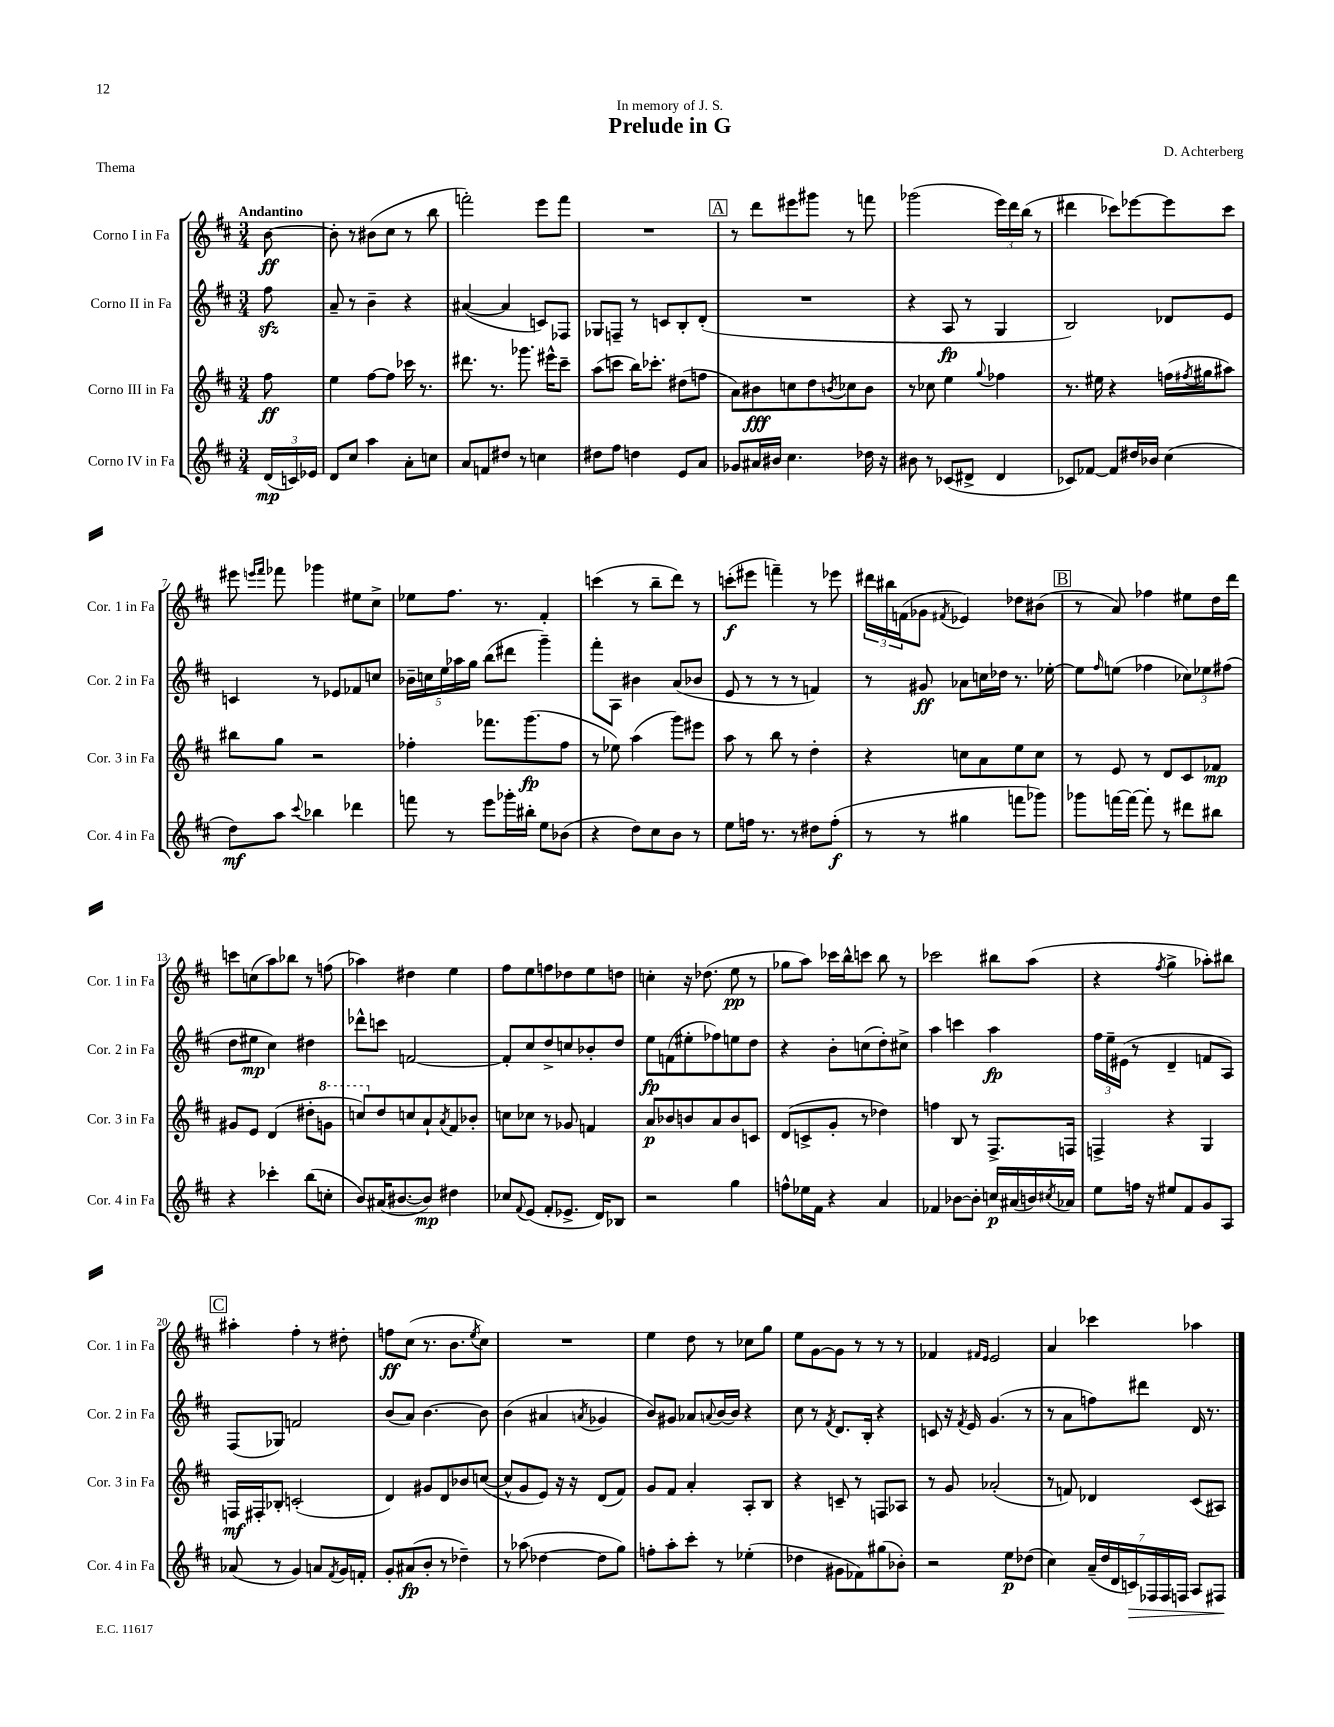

**kern	**kern	**kern	**kern
*staff4	*staff3	*staff2	*staff1
*clefG2	*clefG2	*clefG2	*clefG2
*k[f#c#]	*k[f#c#]	*k[f#c#]	*k[f#c#]
*M3/4	*M3/4	*M3/4	*M3/4
(24d/LL	8ff#\	8ff#\	[8b\
24c/)	.	.	.
24e-/JJ	.	.	.
=	=	=	=
8d/L	4ee\	8a~/	8b'\]
8cc#/J	.	8r	8r
4aa\	[8ff#\L	4b~\	(8b#\L
.	8ff#\]J	.	8cc#\J
8a'\L	16ccc-\	4r	8r
.	8.r	.	.
8cc\J	.	.	8bb\
=	=	=	=
8a/L	8.ddd#\	([4a#/	2fff'\)
8f/	.	.	.
.	8.r	.	.
8dd#/J	.	4a#/]	.
8r	8.ggg-\	.	.
4cc\	.	8c/L)	8eee\L
.	16eee#^^\LK	.	.
.	8ccc#~\J	8F-/J	8fff\J
=	=	=	=
8dd#\L	(8aa\L	8G-/L	2.r
8ff#\J	8ccc\J	8F~/J	.
4dd\	16bb\LK)	8r	.
.	8.ccc-'\J	.	.
.	.	8c/L	.
8e/L	(8dd#\L	8B'/	.
8a/J	8ff\J	(8d'/J	.
=	=	=	=
8g-/L	8a\L)	2.r	8r
16a#/L	8b#\	.	8ddd\L
16b#/JJ	.	.	.
4.cc#\	8cc\	.	8eee#\
.	8dd\	.	8ggg#\J
.	8qb/	.	.
.	8cc-\	.	8r
16dd-\	8b\J	.	8fff\
16r	.	.	.
=	=	=	=
8b#\	8r	4r	(2ggg-\
8r	8cc-\	.	.
(8c-/L	4ee\	8A/	.
8d#^/J	.	8r	.
.	8qqgg/	.	.
4d#/	4ff-\	4G/	24eee\LL)
.	.	.	24ddd\
.	.	.	(24bb\JJ
.	.	.	8r
=	=	=	=
8c-/L)	8.r	2B/)	4ddd#\
[8f-/J	.	.	.
.	16ee#\	.	.
8f-/]L	4r	.	8ccc-\L)
16dd#/L	.	.	[8eee-\
16b-/JJ	.	.	.
(4cc#\	(16ff\LL	8d-/L	8eee-\]
.	8qff#/	.	.
.	16gg#\J	.	.
.	8aa#\J)	8e/J	8ccc-\J
=	=	=	=
8dd\L)	8bb#\L	4c/	8eee#\
.	.	.	16qqeee/LL
.	.	.	16qqfff#/JJ
8aa\J	8gg\J	.	8fff-\
8qqccc#/	.	.	.
4bb-\	2r	8r	4ggg-\
.	.	8e-/L	.
4ddd-\	.	8f-/	8ee#\L
.	.	8cc/J	8cc#^\J
=	=	=	=
8fff\	4ff-'\	20b-~\LL	8ee-\L
.	.	20cc\	.
.	.	20ee\	.
8r	.	.	8.ff#\J
.	.	20aa-\	.
.	.	20gg\JJ	.
8eee\L	8.fff-\L	(8bb\L	.
.	.	.	8.r
16ggg-'\L	.	8ddd#\J	.
16bb#'\JJ	(8.ggg\	.	.
8ee\L	.	4ggg~\)	4f#'/
(8b-\J	8ff-\J	.	.
=	=	=	=
4r	8r	8fff#'\L	(4ccc\
.	8ee-\)	8A\J	.
8dd\L)	(4aa\	4b#\	8r
8cc#\	.	.	8bb~\L
8b\J	8ggg\L)	(8a/L	8ddd\J)
8r	8eee#\J	8b-/J	8r
=	=	=	=
8ee\L	8aa\	8e/	(8ccc'\L
16ff\Jk	8r	8r	8eee#\J
8.r	.	.	.
.	8bb\	8r	4fff~\)
8r	8r	8r	.
8dd#\L	4dd'\	4f/)	8r
(8ff'\J	.	.	8eee-\
=	=	=	=
8r	4r	8r	24ddd#\LL
.	.	.	24bb#\
.	.	.	(24f\J
8r	.	8g#/	8g-\J
.	.	.	8qf#/
4gg#\	8cc\L	8a-\L	4e-/)
.	8a\	16cc\L	.
.	.	16dd-\JJ	.
8fff\L	8ee\	8.r	8dd-\L
8ggg-\J)	8cc\J	.	(8b#\J
.	.	[16ee-'\	.
=	=	=	=
8ggg-\L	8r	8ee-\]L	8r
.	.	16qqff#/	.
[16fff\L	8e/	(8ee\J	8a/)
16fff\_JJ	.	.	.
8fff'\]	8r	4ff-\	4ff-\
8r	8d/L	.	.
8ddd#\L	8c#/	12cc-\L)	8ee#\L
.	.	12ee-\	.
8bb#\J	8f-/J	.	16dd\L
.	.	(12ff#\J	.
.	.	.	16ddd\JJ
=	=	=	=
4r	8g#/L	8dd\L	8ccc\L
.	8e/J	8ee#\J	(8cc\
4ccc-'\	(4d/	4cc#\)	8aa\)
.	.	.	8bb-\J
(8bb\L	8dd#'\L	4dd#\	8r
8cc'\J	8gg\J	.	(8ff\
=	=	=	=
8b/L)	8ccc/L)	8ddd-^^\L	4aa-\)
(16a#/K	8dd/	8ccc\J	.
[8.b#/	.	.	.
.	8cc/	[2f/	4dd#\
8b#/]J)	8a`/	.	.
.	8qa/	.	.
4dd#\	8f#/	.	4ee\
.	8b-'/J	.	.
=	=	=	=
8cc-/L	8cc\L	8f'/]L	8ff#\L
8qqf#/	.	.	.
(8e/J	8cc-\J	8cc#/	8ee\
8f#'/L	8r	8dd^/	8ff\
8.e-^/J	8g-/	8cc/	8dd-\
.	4f/	8b-'/	8ee\
16d/LK)	.	.	.
8B-/J	.	8dd/J	8dd\J
=	=	=	=
2r	8a/L	8ee\L	4cc'\
.	8b-/	(8f\	.
.	8b/	8ee#'\	16r
.	.	.	(8.dd-\
.	8a/	8ff-\)	.
4gg\	8b/	8ee\	8ee\
.	8c/J	8dd\J	8r
=	=	=	=
8ff^^\L	(8d/L	4r	8gg-\L
16ee-\L	8c^/	.	8aa\J)
16f#\JJ	.	.	.
4r	8g'/J	8b'\L	16ccc-\LL
.	.	.	16bb^^\J
.	8r	(8cc\	8ccc\J
4a/	4dd-\)	8dd'\)	8bb\
.	.	8cc#^\J	8r
=	=	=	=
4f-/	4ff\	4aa\	2ccc-\
[8b-\L	8B/	4ccc\	.
8b-'\]J	8r	.	.
16cc/LL	8.F#^/L	4aa\	8bb#\L
(16a#/	.	.	.
16b/)	.	.	(8aa\J
8qcc#/	.	.	.
16a-/JJ	16F/Jk	.	.
=	=	=	=
8ee\L	4F^/	24ff#\LL	4r
.	.	24ee~\	.
.	.	(24e#\JJ	.
16ff\Jk	.	8r	.
16r	.	.	.
.	.	.	8qff#/
8ee#/L	4r	4d~/	4gg^\
8f#/	.	.	.
8g/	4G/	8f/L	8aa-'\L)
8A/J	.	8A/J)	8bb#\J
=	=	=	=
(8a-/	16F/LL	(8F#/L	4aa#'\
.	16F#'/J	.	.
8r	8B-'/J	8G-/J)	.
4g/)	(2c'/	2f/	4ff#'\
8a/L	.	.	8r
8qf#/	.	.	.
16g/L	.	.	8dd#'\
16f'/JJ	.	.	.
=	=	=	=
8g'/L	4d/)	(8b/L	8ff\L
(8a#/	.	8a/J)	(8cc#\J
8b'/J	8g#/L	[4.b\	8.r
8r	8d/	.	.
.	.	.	8.b\L
4dd-~\)	8b-/	.	.
.	.	.	8qee/
.	([8cc/J	8b\]	8cc#\J)
=	=	=	=
8r	8cc^^/]L	(4b\	2.r
(8aa-\	8g/	.	.
[4dd-\	8e/J)	4a#/	.
.	16r	.	.
.	16r	.	.
.	.	8qa/	.
8dd-\]L	(8d/L	4g-/	.
8gg\J)	8f#/J)	.	.
=	=	=	=
8ff'\L	8g/L	8b/L)	4ee\
8aa'\	8f#/J	8g#/J	.
8ccc#'\J	4a'/	8a-/L	8dd\
.	.	8qqa/	.
8r	.	[16b/L	8r
.	.	16b/]JJ	.
(4ee-'\	8A'/L	4r	8cc-\L
.	8B/J	.	8gg\J
=	=	=	=
4dd-\	4r	8cc#\	8ee\L
.	.	8r	[8g\
.	.	8qf#/	.
8g#\L	8c~/	8.d/L	8g\]J
8f-\)	8r	.	8r
.	.	16B'/Jk	.
(8gg#\	8F/L	4r	8r
8b-'\J)	8A-/J	.	8r
=	=	=	=
2r	8r	8c/	4f-/
.	8g/	16r	.
.	.	8qf#/	.
.	.	16e/	.
.	.	.	16qqf#/LL
.	.	.	16qqe/JJ
.	(2a-'/	(4.g/	2e/
8ee\L	.	.	.
(8dd-\J	.	8r	.
=	=	=	=
4cc#\)	8r	8r	4a/
.	8f/)	8a\L	.
(28a~/LL	4d-/	8ff\)	4ccc-\
28dd/	.	.	.
28d/	.	.	.
28c/)	.	.	.
.	.	8ddd#\J	.
28F-/	.	.	.
28F-/	.	.	.
28F/JJ	.	.	.
8A/L	(8c#/L	16d/	4aa-\
.	.	8.r	.
8F#/J	8A#/J)	.	.
==	==	==	==
*-	*-	*-	*-
